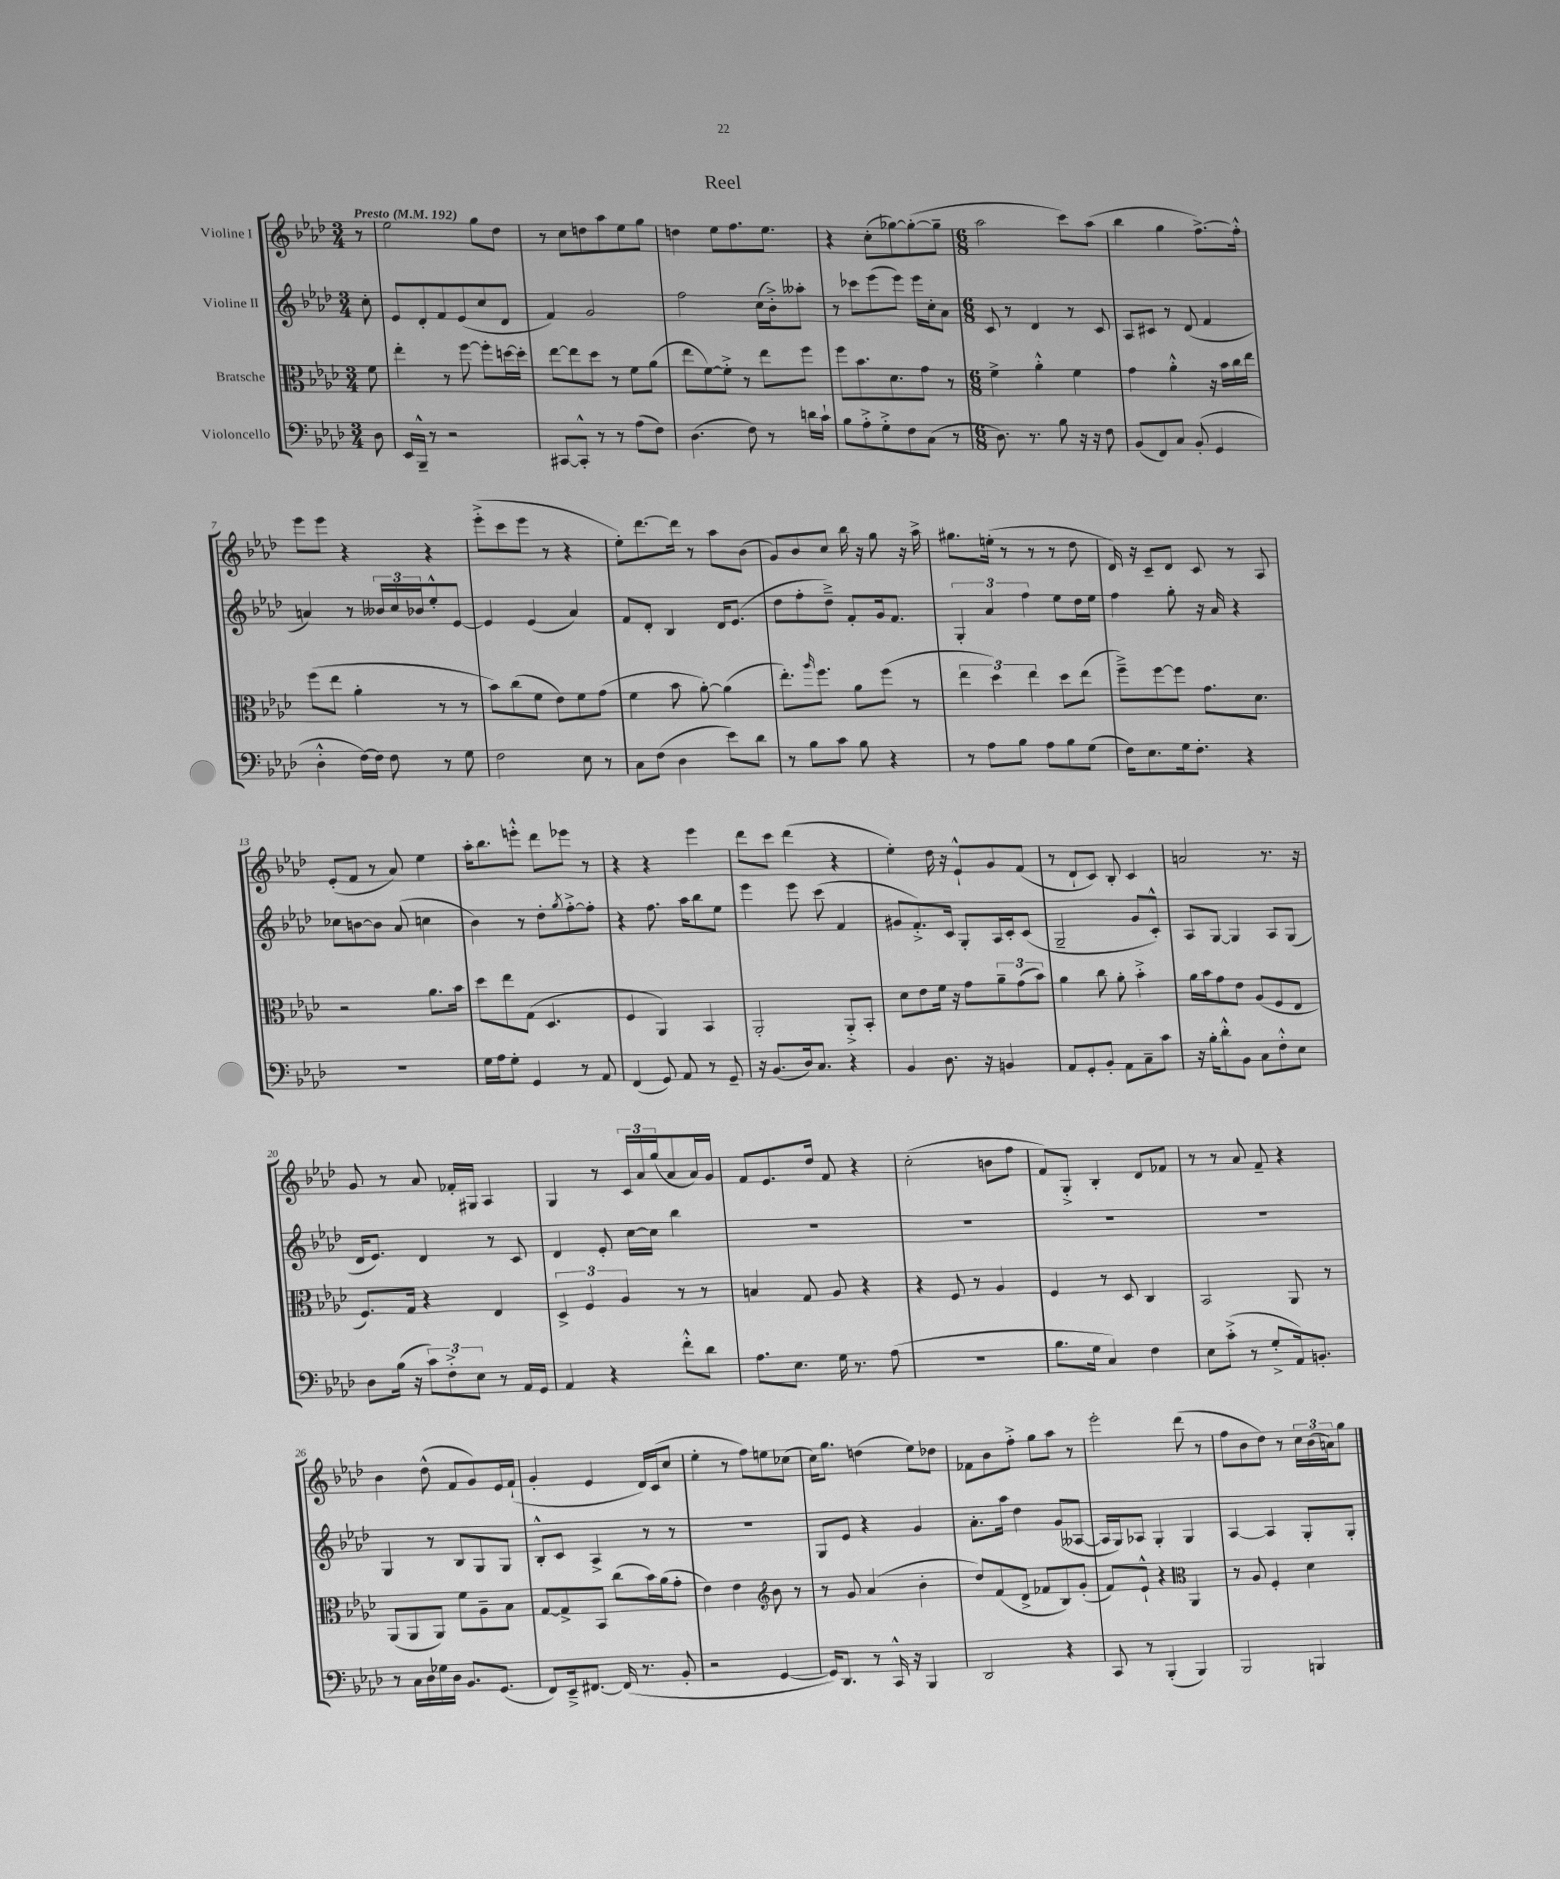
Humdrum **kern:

**kern	**kern	**kern	**kern
*part4	*part3	*part2	*part1
*staff4	*staff3	*staff2	*staff1
*I"Violoncello	*I"Bratsche	*I"Violine II	*I"Violine I
*clefF4	*clefC3	*clefG2	*clefG2
*k[b-e-a-d-]	*k[b-e-a-d-]	*k[b-e-a-d-]	*k[b-e-a-d-]
*M3/4	*M3/4	*M3/4	*M3/4
*MM192	*MM192	*MM192	*MM192
=	=	=	=
!	!	!	!LO:TX:a:B:t=Presto
8D-\	8f\	8cc'\	8r
=1	=1	=1	=1
16EE-/LL	4ee-'\	8e-/L	2ee-\
16BBB-~^^/JJ	.	.	.
8r	.	8d-'/	.
2r	8r	8f/	.
.	[8ff\	(8e-/	.
.	8ff'\L]	8cc/	8gg\L
.	[16ddn\L	8d-/J	8dd-\J
.	16dd'\JJ]	.	.
=2	=2	=2	=2
[8CC#X/L	[8ee-\L	4f/)	8r
8CC#'^^/J]	8ee-\]	.	8cc\L
8r	8dd-\J	2g/	8ddn\
8r	8r	.	8aa-\
(8A-\L	8f\L	.	8ee-\
8F\J)	(8a-\J	.	8gg\J
=3	=3	=3	=3
(4.D-\	8ee-\L	2ff\	4ddn\
.	[8f\)	.	.
.	8f'^\J]	.	8ee-\L
8F\)	8r	.	8.ff\
8r	8ee-\L	(16cc\LL	.
.	.	16b-'^\J)	8.ee-\J
16dn\LL	8ff\J	8aa--X'\J	.
16c`\JJ	.	.	.
=4	=4	=4	=4
8B-\L	8ff\L	8r	4r
8A-'^\	8.b-\	8ccc-X\L	.
8G'^\	.	(8eee-\	(8cc'\L
.	8.d-\	.	.
8F\	.	8eee-\J)	[8gg-X\)
(8C\J	8g\J	16eee-\LL	(8gg-'\_
.	.	16cc'\J	.
8r	8r	8a-\J	8gg-~\J]
=5	=5	=5	=5
*M6/8	*M6/8	*M6/8	*M6/8
8.D-\)	4f^\	8c/	2aa-\
.	.	8r	.
8.r	.	.	.
.	4a-'^^\	4d-/	.
8B-\	.	.	.
16r	4f\	8r	8ccc\L)
16r	.	.	.
8F\	.	8c/	(8aa-\J
=6	=6	=6	=6
(8BB-/L	4g\	8A-/L	4bb-\
8FF/)	.	8c#X/J	.
8C/J	4a-'^^\	8r	4gg\
(8BB-'/	.	(8d-/	.
4GG/	16r	4f/	[8.ff^\L)
.	16b-\LL	.	.
.	16cc\	.	.
.	16ee-\JJ	.	16ff'^^\Jk]
!!LO:LB:g=z
=7	=7	=7	=7
4D-'^^\	(8ff\L	4an/)	8eee-\L
.	8ee-\J	.	8eee-\J
[16F\LL)	4a-'\	8r	4r
16F\JJ]	.	.	.
8F\	.	24b--X/LL	.
.	.	24cc/	.
.	.	24b-X/J	.
8r	8r	8ee-'^^/	4r
8G\	8r	[8e-/J	.
=8	=8	=8	=8
2F\	8b-\L)	4e-/]	(8eee-'^\L
.	(8cc\	.	8ccc\
.	8f\J	(4e-/	8eee-\J
.	8e-\L)	.	8r
8E-\	8f\	4a-/)	4r
8r	(8g\J	.	.
=9	=9	=9	=9
8C\L	4f\	8f/L	8ee-'\L)
(8F\J	.	8d-'/J	[8.ddd-\
4D-\	8b-\	4B-/	.
.	.	.	16ddd-\Jk]
.	[8a-'\)	.	8r
8e-\L)	(4a-\]	16d-/KL	8aa-\L
.	.	(8.e-/J	.
8d-\J	.	.	(8b-\J
=10	=10	=10	=10
8r	8.ee-'\L)	8dd-\L	8g/L)
8B-\L	.	8ff'\	8b-/
.	16qqaa-/	.	.
.	8.ff\J	.	.
8c\J	.	8dd-~^\J)	8cc/J
8B-\	8a-\L	8f'/L	16bb-\
.	.	.	16r
4r	(8ff\J	16g/k	8gg\
.	.	8.f/J	.
.	8r	.	16r
.	.	.	16aa-^\
=11	=11	=11	=11
8r	6ee-\	6G'/	8.gg#X\L
8A-\L	.	.	.
.	6dd-\)	6a-/	.
.	.	.	(16een'\Jk
8B-\J	.	.	8r
.	6ee-\	6ff\	.
8A-\L	.	.	8r
8B-\	8dd-\L	8ee-\L	8r
(8G\J	(8ee-\J	16dd-\L	8dd-\
.	.	16ee-\JJ	.
=12	=12	=12	=12
16F\KL)	8ff~^\L)	4ff\	16d-/)
8.E-\	.	.	16r
.	[8ff\	.	8c~/L
16G\k	8ff\J]	8gg'\	8d-/J
8.F'\J	.	.	.
.	8.g\L	16r	8c/
.	.	16a-/	.
4r	.	4r	8r
.	8.d-\J	.	.
.	.	.	8A-/
!!LO:LB:g=z
=13	=13	=13	=13
2.r	2r	8cc-X\L	(8e-'/L
.	.	[8bn\	8f/J
.	.	8b\J]	8r
.	.	(8a-/	8a-/)
.	8.a-\L	4ccn\	4ee-\
.	16b-\Jk	.	.
=14	=14	=14	=14
16G\LL	8dd-\L	4b-\)	16aa-'\KL
16A-\J	.	.	8.bb-\
8G'\J	8ee-\	.	.
4GG/	(8G\J	8r	8eeen'^^\J
.	4.D-/	8dd-'\L	8ddd-\L
.	.	8qgg/	.
8r	.	[8ff'^\	8eee-X\J
8AA-/	.	8ff'\J]	8r
=15	=15	=15	=15
(4FF/	4F/	4r	4r
8GG/)	4AA-/)	8.ff\	4r
8AA-/	.	.	.
.	.	16aa-\KL	.
8r	4BB-/	8bb-\	4eee-\
8GG~/	.	8ee-\J	.
=16	=16	=16	=16
16r	2AA-'/	4eee-\	8ddd-\L
(8.BB-/L	.	.	.
.	.	.	8ccc\J
16D-/k)	.	8eee-\	(4ddd-\
8.C/J	.	.	.
.	.	(8ccc\	.
4r	8AA-'^/L	4f/	4r
.	8BB-'/J	.	.
=17	=17	=17	=17
4BB-/	8d-\L	8g#X/L	4ee-'\)
.	8e-\	8.f'^/)	.
8.D-\	16f\Jk	.	16dd-\
.	16r	16c/Jk	16r
.	8g\L	8G'/L	8e-`^^/L
16r	.	.	.
4BBn/	12a-~\	16A-/L	8g/
.	.	16c'/J	.
.	(12g\	.	.
.	.	(8c/J	(8f/J
.	12b-\J)	.	.
=18	=18	=18	=18
8AA-/L	4a-\	2G~/	8r
8GG'/	.	.	8d-`/L
8BB-'/J	8cc\	.	8c/J)
8AA-\L	8a-'\	.	8B-'/
8C~\	4b-'^\	8g/L	4c/
8c\J	.	8c'^^/J)	.
=19	=19	=19	=19
16r	16a-\LL	8A-/L	2an/
16B-'\KL	16b-\J	.	.
8d-'^^\	8g\	[8G/J	.
8BB-\J	8e-\J	4G/]	.
8C\L	(8A-/L	.	.
8F'^^\	8F/	8A-/L	8.r
8E-\J	8E-/J	(8G/J	.
.	.	.	16r
!!LO:LB:g=z
=20	=20	=20	=20
8D-\L	8.F/L)	16d-/KL	8g/
.	.	8.e-/J)	.
(16B-\Jk	.	.	8r
16r	16G/Jk	.	.
12c\L)	4r	4d-/	8a-/
12F'^\	.	.	.
.	.	.	16f-X'/LL
12E-\J	.	.	.
.	.	.	16G#X/JJ
8r	4E-/	8r	4A-/
16AA-/LL	.	8c/	.
16GG/JJ	.	.	.
=21	=21	=21	=21
4AA-/	6D-^/	4d-/	4G/
.	6F/	.	.
4r	.	8e-'/	8r
.	6A-/	.	.
.	.	[16cc\LL	24c/LL
.	.	.	24a-/
.	.	16cc\JJ]	.
.	.	.	(24gg/J
8f'^^\L	8r	4bb-\	8a-/
8d-\J	8r	.	16a-/L)
.	.	.	16g/JJ
=22	=22	=22	=22
8.A-\L	4Bn/	2.r	8f/L
.	.	.	8.e-/
8.E-\J	.	.	.
.	8G/	.	.
.	.	.	16dd-/Jk
16G\	8A-/	.	8f/
8.r	.	.	.
.	4r	.	4r
(8A-\	.	.	.
=23	=23	=23	=23
2.r	4r	2.r	(2cc'\
.	8F/	.	.
.	8r	.	.
.	4A-/	.	8bn\L
.	.	.	8ff\J
=24	=24	=24	=24
8.B-\L	4F/	2.r	8f/L)
.	.	.	8G'^/J
16G\Jk	.	.	.
4C/)	8r	.	4B-'/
.	8D-/	.	.
4F\	4C/	.	8d-/L
.	.	.	8f-X/J
=25	=25	=25	=25
8E-\L	2BB-/	2.r	8r
(8c'^\J	.	.	8r
8r	.	.	8a-/
8G'^/L	.	.	8f~/
16AA-/k)	8AA-/	.	4r
8.BBn'/J	.	.	.
.	8r	.	.
!!LO:LB:g=z
=26	=26	=26	=26
8r	(8AA-/L	4G/	4b-\
16C\LL	8AA-/	.	.
16D-\	.	.	.
16G-X\	8AA-/J)	8r	(8dd-^^\
16D-\JJ	.	.	.
8.BB-/L	8f\L	8B-/L	8f/L
.	8A-~\	8G/	8g/)
(8.GG/J	.	.	.
.	8B-\J	8G/J	16e-/L
.	.	.	(16f`/JJ
=27	=27	=27	=27
8FF/L)	[8G/L	8B-'^^/L	4g'/
16EE-~^/k	8G^/]	8c/J	.
[8.FF#X/J	.	.	.
.	8BB-/J	4A-^/	4e-/
(16FF#/]	(8cc\L	.	.
8.r	.	.	.
.	16b-\L)	8r	16d-/LL)
.	(16a-\J	.	(16c/J
8BB-'/	8g'\J	8r	8cc/J
=28	=28	=28	=28
2r	4e-\)	2.r	4ee-'\
.	4e-\	.	8r
.	.	.	8ff\L)
*	*clefG2	*	*
[4GG/	8b-\	.	8een\
.	8r	.	(8cc-X\J
=29	=29	=29	=29
16GG/KL])	8r	8G/L	16cc\KL)
8.DD-/J	.	.	8.gg\J
.	8g/	8e-/J	.
8r	(4a-/	4r	(4ddn\
16CC^^/	.	.	.
16r	.	.	.
4BBB-/	4b-'\	4g/	8ee-\L)
.	.	.	8dd-X\J
=30	=30	=30	=30
2DD-/	8dd-/L)	8.a-'\L	8f-X\L
.	(8f/	.	8b-\
.	.	16aa-\Jk	.
.	8d-^/J	4dd-\	8ff'^\J
.	8f-X/L	.	8gg\L
4r	8B-/)	(8g/L	8aa-\J
.	(8g'/J	[8A--X/J	8r
=31	=31	=31	=31
8CC/	8f/L)	16A--/LL]	2eee-'\
.	.	16G/J)	.
8r	8e-`^^/J	8A-X/J	.
(4BBB-'/	4r	4G'/	.
*	*clefC3	*	*
4BBB-/)	4AA-/	4G/	(8ddd-\
.	.	.	8r
=32	=32	=32	=32
2BBB-/	8r	[4A-/	8ff\L
.	8A-/	.	8b-\
.	4F'/	4A-/]	8dd-\J)
.	.	.	8r
4BBBn/	4d-\	8G'/L	24cc\LL
.	.	.	(24b-\
.	.	.	24an\J)
.	.	8G'/J	8gg\J
==	==	==	==
*-	*-	*-	*-
